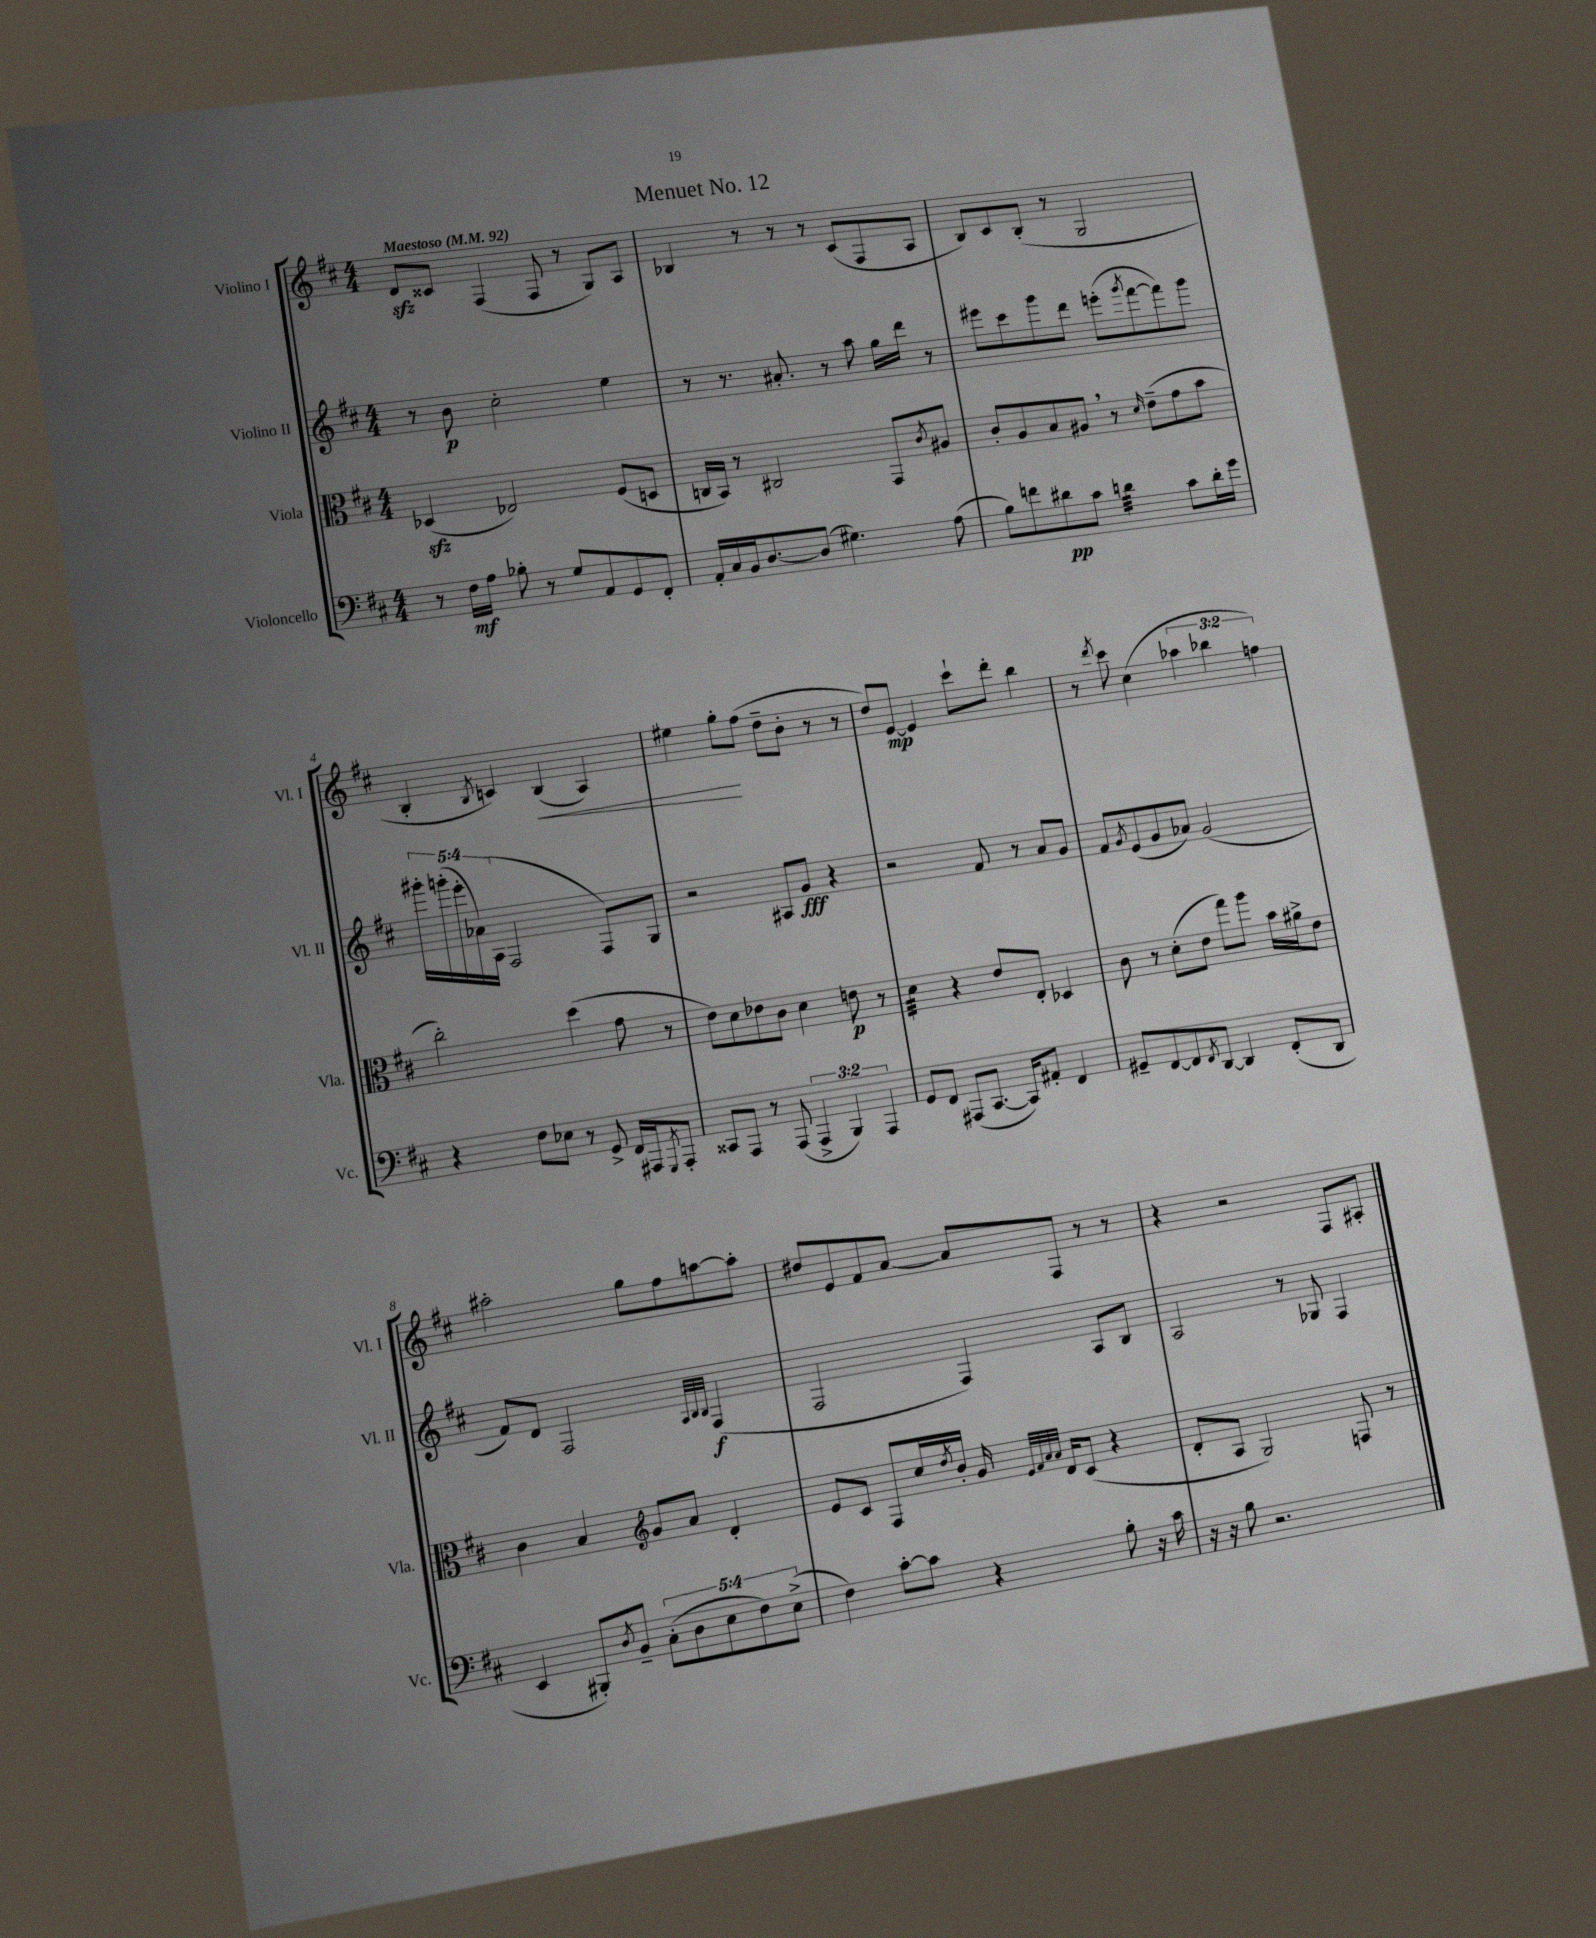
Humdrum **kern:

**kern	**dynam	**kern	**dynam	**kern	**dynam	**kern	**dynam
*part4	*part4	*part3	*part3	*part2	*part2	*part1	*part1
*staff4	*staff4	*staff3	*staff3	*staff2	*staff2	*staff1	*staff1
*I"Violoncello	*	*I"Viola	*	*I"Violino II	*	*I"Violino I	*
*I'Vc.	*	*I'Vla.	*	*I'Vl. II	*	*I'Vl. I	*
*clefF4	*	*clefC3	*	*clefG2	*	*clefG2	*
*k[f#c#]	*	*k[f#c#]	*	*k[f#c#]	*	*k[f#c#]	*
*M4/4	*	*M4/4	*	*M4/4	*	*M4/4	*
*MM92	*	*MM92	*	*MM92	*	*MM92	*
=1	=1	=1	=1	=1	=1	=1	=1
!	!	!	!	!	!	!LO:TX:a:B:t=Maestoso	!
8r	.	(4D-Xzz/	.	8r	.	8dzz/L	.
16F#\LL	mf	.	.	8b\	p	8c##X/J	.
16A\JJ	.	.	.	.	.	.	.
8B-X'\	.	2E-X/)	.	2cc#'\	.	(4F#/	.
8r	.	.	.	.	.	.	.
8G/L	.	.	.	.	.	8F#/	.
8AA/	.	.	.	.	.	8r	.
8GG/	.	(8F#/L	.	4ee\	.	8G/L)	.
8FF#'/J	.	8Dn/J	.	.	.	8A/J	.
=2	=2	=2	=2	=2	=2	=2	=2
16AA'/LL	.	16Cn/LL	.	8r	.	4B-X/	.
16C#/	.	16BB/JJ)	.	.	.	.	.
16BB/J	.	8r	.	8.r	.	.	.
[8.D/	.	.	.	.	.	.	.
.	.	2C#X/	.	.	.	8r	.
.	.	.	.	8.a#X'/	.	.	.
(8D/J]	.	.	.	.	.	8r	.
4.G#X\)	.	.	.	8r	.	8r	.
.	.	.	.	8aa\	.	(8c#/L	.
.	.	8GG/L	.	16gg\LL	.	8F#/	.
.	.	.	.	16ddd\JJ	.	.	.
.	.	8qc#/	.	.	.	.	.
(8A\	.	8A#X/J	.	8r	.	8A/J	.
=3	=3	=3	=3	=3	=3	=3	=3
8B\L)	.	8c#'/L	.	8eee#X\L	.	8B/L)	.
8fn\	.	8A/	.	8ccc#\	.	8c#/	.
8d#X\	pp	8B/	.	8ggg\	.	(8B'/J	.
8c#\J	.	8A#X,/J	.	8ddd\J	.	8r	.
*tremolo	*	*	*	*	*	*	*
32dn\LLL	.	8r	.	(8eeen'\L	.	2G/	.
32dn\	.	.	.	.	.	.	.
32dn\	.	.	.	.	.	.	.
32dn\	.	.	.	.	.	.	.
.	.	16qqd/	.	8qggg/	.	.	.
32dn\	.	(8e~\L	.	[8fff#\	.	.	.
32dn\	.	.	.	.	.	.	.
32dn\	.	.	.	.	.	.	.
32dn\JJJ	.	.	.	.	.	.	.
*Xtremolo	*	*	*	*	*	*	*
8c#\L	.	8g\	.	8fff#\])	.	.	.
16d'\L	.	8b\J	.	8ggg\J	.	.	.
16g\JJ	.	.	.	.	.	.	.
!!LO:LB:g=z
=4	=4	=4	=4	=4	=4	=4	=4
4r	.	2cc#'\)	.	20ggg#X'\LL	.	4B'/	.
.	.	.	.	(20gggn'\	.	.	.
.	.	.	.	20eee'\	.	.	.
.	.	.	.	20a-X\)	.	.	.
.	.	.	.	(20A\JJ	.	.	.
.	.	.	.	.	.	8qB/	.
8F#\L	.	.	.	2F#/	.	4cn/)	.
8E-X\J	.	.	.	.	.	.	.
!	!	!	!	!	!	!	!LO:HP:b
8r	.	(4dd\	.	.	.	(4B/	<
8GG^/	.	.	.	.	.	.	.
16FF#/LL	.	8g\	.	8F#/L)	.	4A/)	.
16AAA#X/J	.	.	.	.	.	.	.
8qGGG/	.	.	.	.	.	.	.
8AAA#'/J	.	8r	.	8G/J	.	.	.
=5	=5	=5	=5	=5	=5	=5	=5
8CC##X/L	.	8e\L)	.	2r	.	4ee#X\	.
8AAA/J	.	8d\	.	.	.	.	.
8r	.	8e-X\	.	.	.	8gg'\L	.
(8AAA/	.	8c#\J	.	.	.	(8ff#\J	[
6AAA^/	.	4d\	.	8A#X/L	.	8dd~\L	.
.	.	.	.	8g/J	fff	8b'\J	.
6BBB/)	.	.	.	.	.	.	.
.	.	8en\	p	4r	.	8r	.
6AAA/	.	.	.	.	.	.	.
.	.	8r	.	.	.	8r	.
=6	=6	=6	=6	=6	=6	=6	=6
*	*	*tremolo	*	*	*	*	*
8GG/L	.	32d\LLL	.	2r	.	8dd/L)	.
.	.	32d\	.	.	.	.	.
.	.	32d\	.	.	.	.	.
.	.	32d\	.	.	.	.	.
8FF#/J	.	32d\	.	.	.	[8e/J	mp
.	.	32d\	.	.	.	.	.
.	.	32d\	.	.	.	.	.
.	.	32d\JJJ	.	.	.	.	.
*	*	*Xtremolo	*	*	*	*	*
(8AAA#X/L	.	4r	.	.	.	4e/]	.
[8.CC#/J	.	.	.	.	.	.	.
.	.	8e/L	.	8f#/	.	8ccc#`\L	.
16CC#/KL])	.	.	.	.	.	.	.
8AA#X'/J	.	8E'/J	.	8r	.	8ddd'\J	.
4FF#/	.	4D-X/	.	8a/L	.	4bb\	.
.	.	.	.	8g/J	.	.	.
=7	=7	=7	=7	=7	=7	=7	=7
8GG#X~/L	.	8c#\	.	8f#/L	.	8r	.
.	.	.	.	8qg/	.	8qddd/	.
[8FF#/	.	8r	.	(8e/	.	8ccc#\	.
8FF#/]	.	(8d'\L	.	8g/	.	(4cc#\	.
8qFF#/	.	.	.	.	.	.	.
[8DD/J	.	8e\J	.	8a-X/J)	.	.	.
4DD/]	.	8gg\L)	.	(2g/	.	6aa-X\	.
.	.	8aa\J	.	.	.	.	.
.	.	.	.	.	.	6bb-X\	.
(8FF#'/L	.	16b\LL	.	.	.	.	.
.	.	16a#X^\J	.	.	.	.	.
.	.	.	.	.	.	6ffn\)	.
8DD/J	.	8e\J	.	.	.	.	.
!!LO:LB:g=z
=8	=8	=8	=8	=8	=8	=8	=8
4EE/	.	4c#\	.	8f#/L)	.	2aa#X'\	.
.	.	.	.	8d/J	.	.	.
8BBB#X'/L)	.	4B/	.	2F#/	.	.	.
8qD/	.	.	.	.	.	.	.
8BB~/J	.	.	.	.	.	.	.
*	*	*clefG2	*	*	*	*	*
(10C#'\L	.	8g/L	.	.	.	8gg\L	.
10D\	.	.	.	.	.	.	.
.	.	8a/J	.	.	.	8ff#\	.
10E\	.	.	.	.	.	.	.
.	.	.	.	32qqA/LLL	.	.	.
.	.	.	.	32qqB/	.	.	.
.	.	.	.	32qqB/JJJ	.	.	.
.	.	4d'/	.	(4F#/	f	[8aan\	.
10F#\)	.	.	.	.	.	.	.
.	.	.	.	.	.	8aa'\J]	.
(10E^\J	.	.	.	.	.	.	.
=9	=9	=9	=9	=9	=9	=9	=9
4F#\)	.	8e/L	.	2F#/	.	8dd#X/L	.
.	.	8c#/J	.	.	.	8e/	.
[8c#'\L	.	8F#/L	.	.	.	8f#/	.
8c#\J]	.	16cc#/L	.	.	.	[8a/J	.
.	.	8qdd/	.	.	.	.	.
.	.	16b'/JJ	.	.	.	.	.
4r	.	16g/	.	4F#/)	.	8a/L]	.
.	.	32qqe/LLL	.	.	.	.	.
.	.	32qqf#/	.	.	.	.	.
.	.	32qqa/	.	.	.	.	.
.	.	32qqa/JJJ	.	.	.	.	.
.	.	16d/KL	.	.	.	.	.
.	.	(8c#/J	.	.	.	8F#/J	.
8B'\	.	4r	.	8A/L	.	8r	.
16r	.	.	.	8B/J	.	8r	.
16c#\	.	.	.	.	.	.	.
=10	=10	=10	=10	=10	=10	=10	=10
16r	.	8d'/L	.	2A/	.	4r	.
16r	.	.	.	.	.	.	.
8B\	.	8A/J	.	.	.	.	.
2.r	.	2G/)	.	.	.	2r	.
.	.	.	.	8r	.	.	.
.	.	.	.	8G-X/	.	.	.
.	.	8Fn/	.	4F#/	.	8F#/L	.
.	.	8r	.	.	.	8A#X'/J	.
==	==	==	==	==	==	==	==
*-	*-	*-	*-	*-	*-	*-	*-
